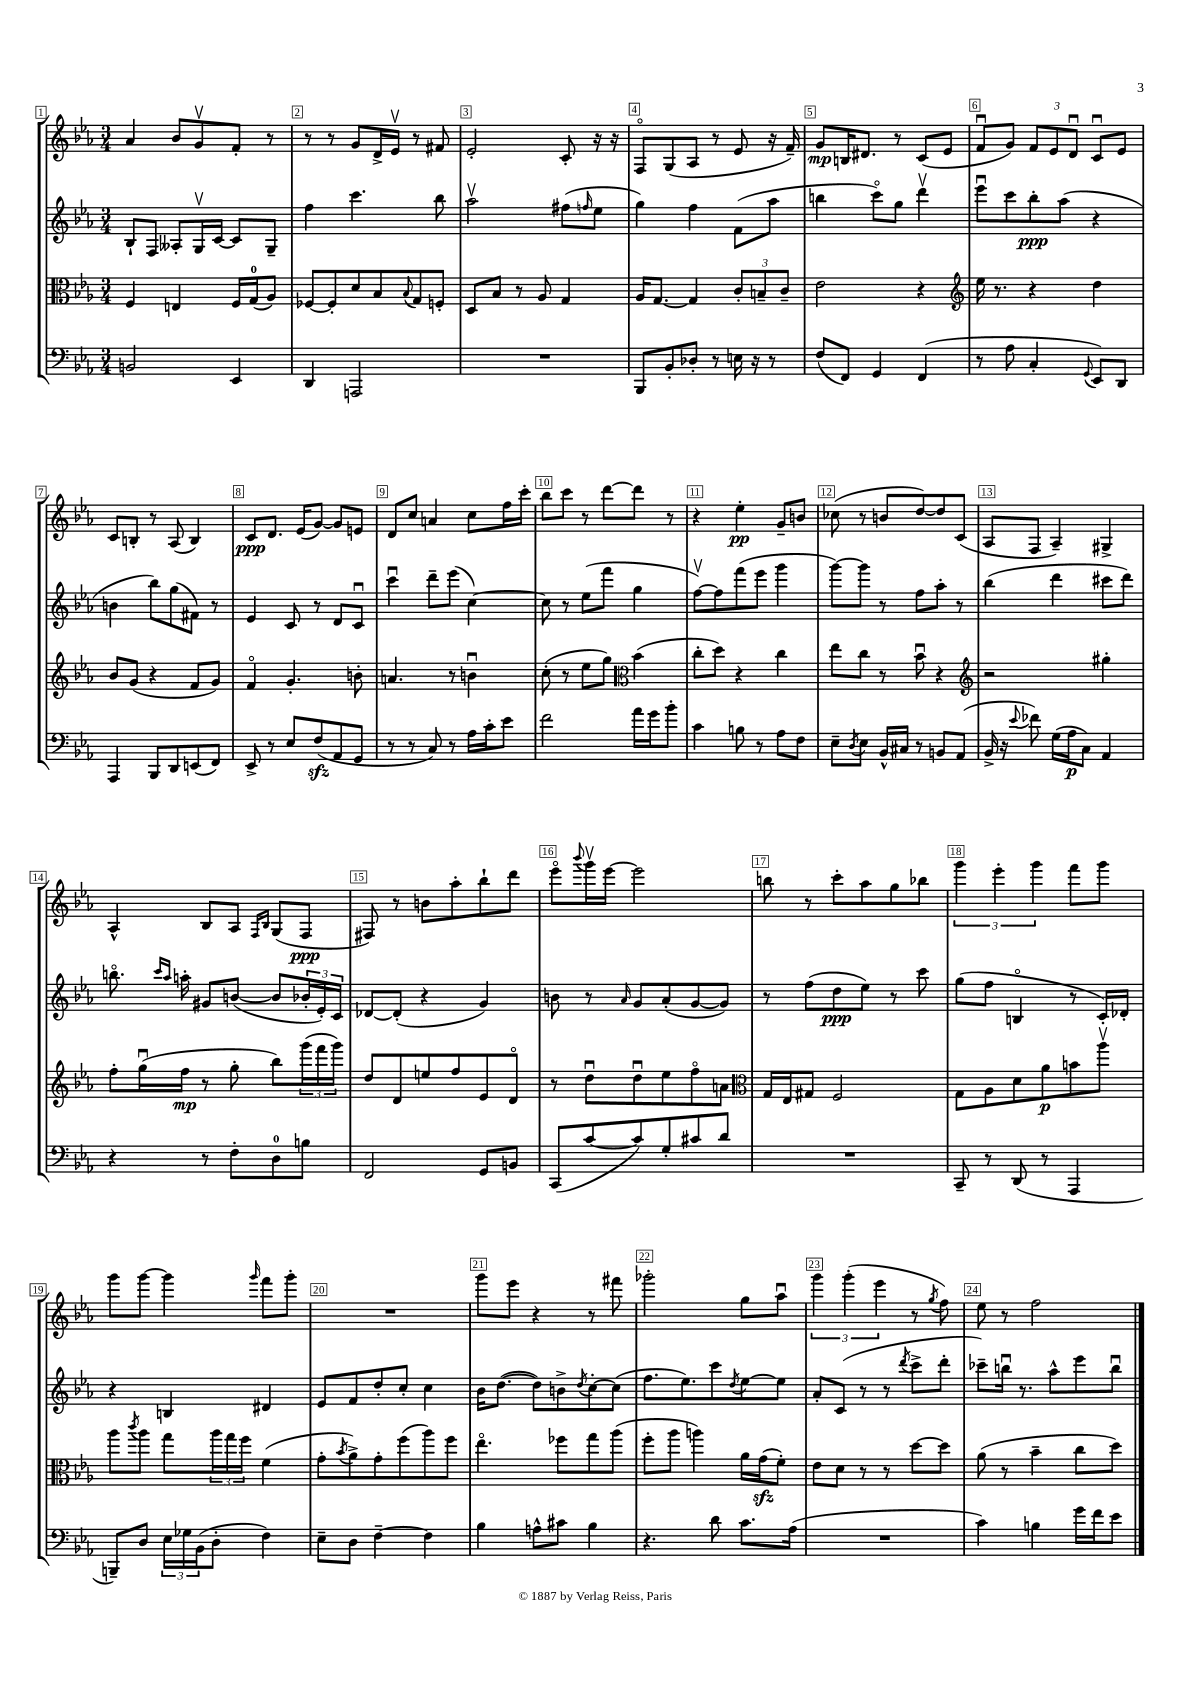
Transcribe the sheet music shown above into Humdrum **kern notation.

**kern	**kern	**kern	**kern
*staff4	*staff3	*staff2	*staff1
*clefF4	*clefC3	*clefG2	*clefG2
*k[b-e-a-]	*k[b-e-a-]	*k[b-e-a-]	*k[b-e-a-]
*M3/4	*M3/4	*M3/4	*M3/4
2BB	4F	8B-`	4a-
.	.	8F	.
.	4E	8A--'	8b-
.	.	16Gv	8gv
.	.	[16c	.
4EE-	16F	8c]	8f'
.	(16G	.	.
.	8A-)	8G~	8r
=	=	=	=
4DD	[8F-	4ff	8r
.	8F-']	.	8r
2AAA	8d	4.ccc	8g
.	8B-	.	16d^
.	.	.	16e-v
.	8qqB-	.	.
.	8G	.	8r
.	8F'	8bb-	8f#
=	=	=	=
2.r	8D	2aa-v	2e-'
.	8B-	.	.
.	8r	.	.
.	8A-	.	.
.	4G	(8ff#	8c'
.	.	16qqff	.
.	.	8ee-	16r
.	.	.	16r
=	=	=	=
8BBB-	16A-	4gg)	8Fo
.	[8.G	.	.
8BB-'	.	.	(8G
8D-'	4G]	4ff	8A-
8r	.	.	8r
16E	12c'	(8f	8e-
16r	.	.	.
.	12B~	.	.
8r	.	8aa-	16r
.	12c~	.	.
.	.	.	16f~)
=	=	=	=
(8F	2e-	4bb	8g
8FF)	.	.	16B
.	.	.	8.d#
4GG	.	8ccco)	.
.	.	8gg	8r
(4FF	4r	4dddv	(8c
.	.	.	8e-
=	=	=	=
*	*clefG2	*	*
8r	16ee-	8eee-u	8fu
.	8.r	.	.
8A-	.	8ccc	8g)
4C'	4r	8bb-'	12f
.	.	.	12e-
.	.	(8aa-	.
.	.	.	12du
8qqGG	.	.	.
8EE-)	4dd	4r	8cu
8DD	.	.	8e-
=	=	=	=
4AAA-	8b-	4b	8c
.	(8g	.	8B'
8BBB-	4r	8bb-)	8r
8DD	.	(8gg	(8A-
(8EE	8f	8f#)	4B)
8FF)	8g)	8r	.
=	=	=	=
8EE-^	4fo	4e-	8c
8r	.	.	8.d
8E-	4.g'	8c	.
.	.	.	(16e-
(8F	.	8r	[8g)
8AA-	.	8d	8g]
8GG	8b'	8cu	8e
=	=	=	=
8r	4.a	4cccu	8d
8r	.	.	8cc
8C)	.	8ddd~	4a
8r	8r	(8eee-	.
16A-	4bu	[4cc)	8cc
16c'	.	.	.
8e-	.	.	16ff
.	.	.	16ccc'
=	=	=	=
2f	(8cc'	8cc]	8bb-
.	8r	8r	8ccc
.	8ee-	(8ee-	8r
.	8gg)	8fff	[8ddd
*	*clefC3	*	*
16a-	(4b-	4gg	8ddd]
16g	.	.	.
8b-'	.	.	8r
=	=	=	=
4c	8cc'	[8ffv)	4r
.	8dd)	8ff]	.
8B	4r	(8fff	4ee-'
8r	.	8eee-	.
8A-	4cc	4ggg	8g~
8F	.	.	8b
=	=	=	=
8E-~	8ee-	[8ggg)	(8cc-
8qD	.	.	.
8E-	8cc	8ggg]	8r
16BB-^^	8r	8r	8b
16C#	.	.	.
8r	8b-u	8ff	[8dd)
8BB	4r	8aa-'	8dd]
(8AA-	.	8r	(8c
=	=	=	=
*	*clefG2	*	*
16BB-^	2r	(4bb-	8A-
16r	.	.	.
8qqe-	.	.	.
8f-)	.	.	8F
(16G	.	4ddd	4A-~)
16A-	.	.	.
8C)	.	.	.
4AA-	4gg#'	8ccc#	4G#^
.	.	8ddd)	.
=	=	=	=
4r	8ff'	8.bbo	4A-^^
.	(16ggu	.	.
.	.	16qqccc	.
.	.	16qqaa-	.
.	16ff	16aa'	.
8r	8r	8g#	8B-
8F'	8gg'	([8b	8A-
.	.	.	16qqF
.	.	.	16qqB-
8D	8bb-)	8b]	(8G
8B	(24ggg	24b-'	8F
.	24fff	24e-')	.
.	24ggg)	24c	.
=	=	=	=
2FF	8dd	[8d-	8F#)
.	8d	(8d-']	8r
.	8ee	4r	8b
.	8ff	.	8aa-'
8GG	8e-	4g)	8bb-`
8BB	8do	.	8ddd
=	=	=	=
(8CC	8r	8b	8eee-o
.	.	.	8qqbbb-
[8c	8ddu	8r	16gggv
.	.	.	[16eee-
.	.	16qqa-	.
8c])	8ddu	8g	2eee-]
8G'	8ee-	(8a-'	.
8c#	8ffo	[8g	.
8d	8a	8g])	.
=	=	=	=
*	*clefC3	*	*
2.r	16G	8r	8bb
.	16E-	.	.
.	8G#	(8ff	8r
.	2F	8dd	8ccc'
.	.	8ee-)	8aa-
.	.	8r	8gg
.	.	8ccc	8bb-
=	=	=	=
8CC~	8G	(8gg	6ggg
8r	8A-	8ff	.
.	.	.	6eee-'
(8DD	8d	4Bo	.
.	.	.	6ggg
8r	8a-	.	.
4AAA-	8b	8r	8fff
.	8aa-v	16c')	8ggg
.	.	16d-'	.
=	=	=	=
8BBB~)	8aa-	4r	8ggg
.	8qccc	.	.
8D	8aa-	.	[8ggg
24E-	8gg	4B	4ggg]
24G-	.	.	.
(24BB-	.	.	.
8D'	24aa-	.	.
.	24gg	.	.
.	24ff	.	.
.	.	.	16qqggg
4F)	(4f	4d#	8fff
.	.	.	8ggg'
=	=	=	=
8E-~	8g'	8e-	2.r
.	8qb-	.	.
8D	8a-^)	8f	.
[4F~	8g'	8dd'	.
.	(8ff	8cc'	.
4F]	8aa-)	4cc	.
.	8ff	.	.
=	=	=	=
4B-	4.ee-o	16b-	8ggg
.	.	([8.dd	.
.	.	.	8eee-
8A^^	.	8dd])	4r
8c#	8ff-	8b^	.
.	.	8qdd	.
4B-	8gg	[8cc'	8r
.	(8aa-	(8cc]	8fff#
=	=	=	=
4.r	8ff'	8.ff	2ggg-'
.	8aa-	.	.
.	.	8.ee-)	.
.	4aa)	.	.
8d	.	8ccc	.
.	.	8qdd	.
8.c	16a-	[8ee-	8gg
.	(16g	.	.
.	8f')	8ee-]	8aa-u
(16A-	.	.	.
=	=	=	=
2.r	8e-	8a-'	6ggg
.	8d	(8c	.
.	.	.	(6ggg'
.	8r	8r	.
.	.	.	6eee-
.	8r	8r	.
.	.	8qddd	.
.	[8dd	8ccc^	8r
.	.	.	8qgg
.	8dd]	8ddd'	8ff)
=	=	=	=
4c)	(8a-	8ccc-~)	8ee-
.	8r	16bbu	8r
.	.	8.r	.
4B	4b-~	.	2ff
.	.	8aa-^^	.
16g	8cc	8eee-	.
16f	.	.	.
8e-	8dd)	8bbu	.
==	==	==	==
*-	*-	*-	*-
